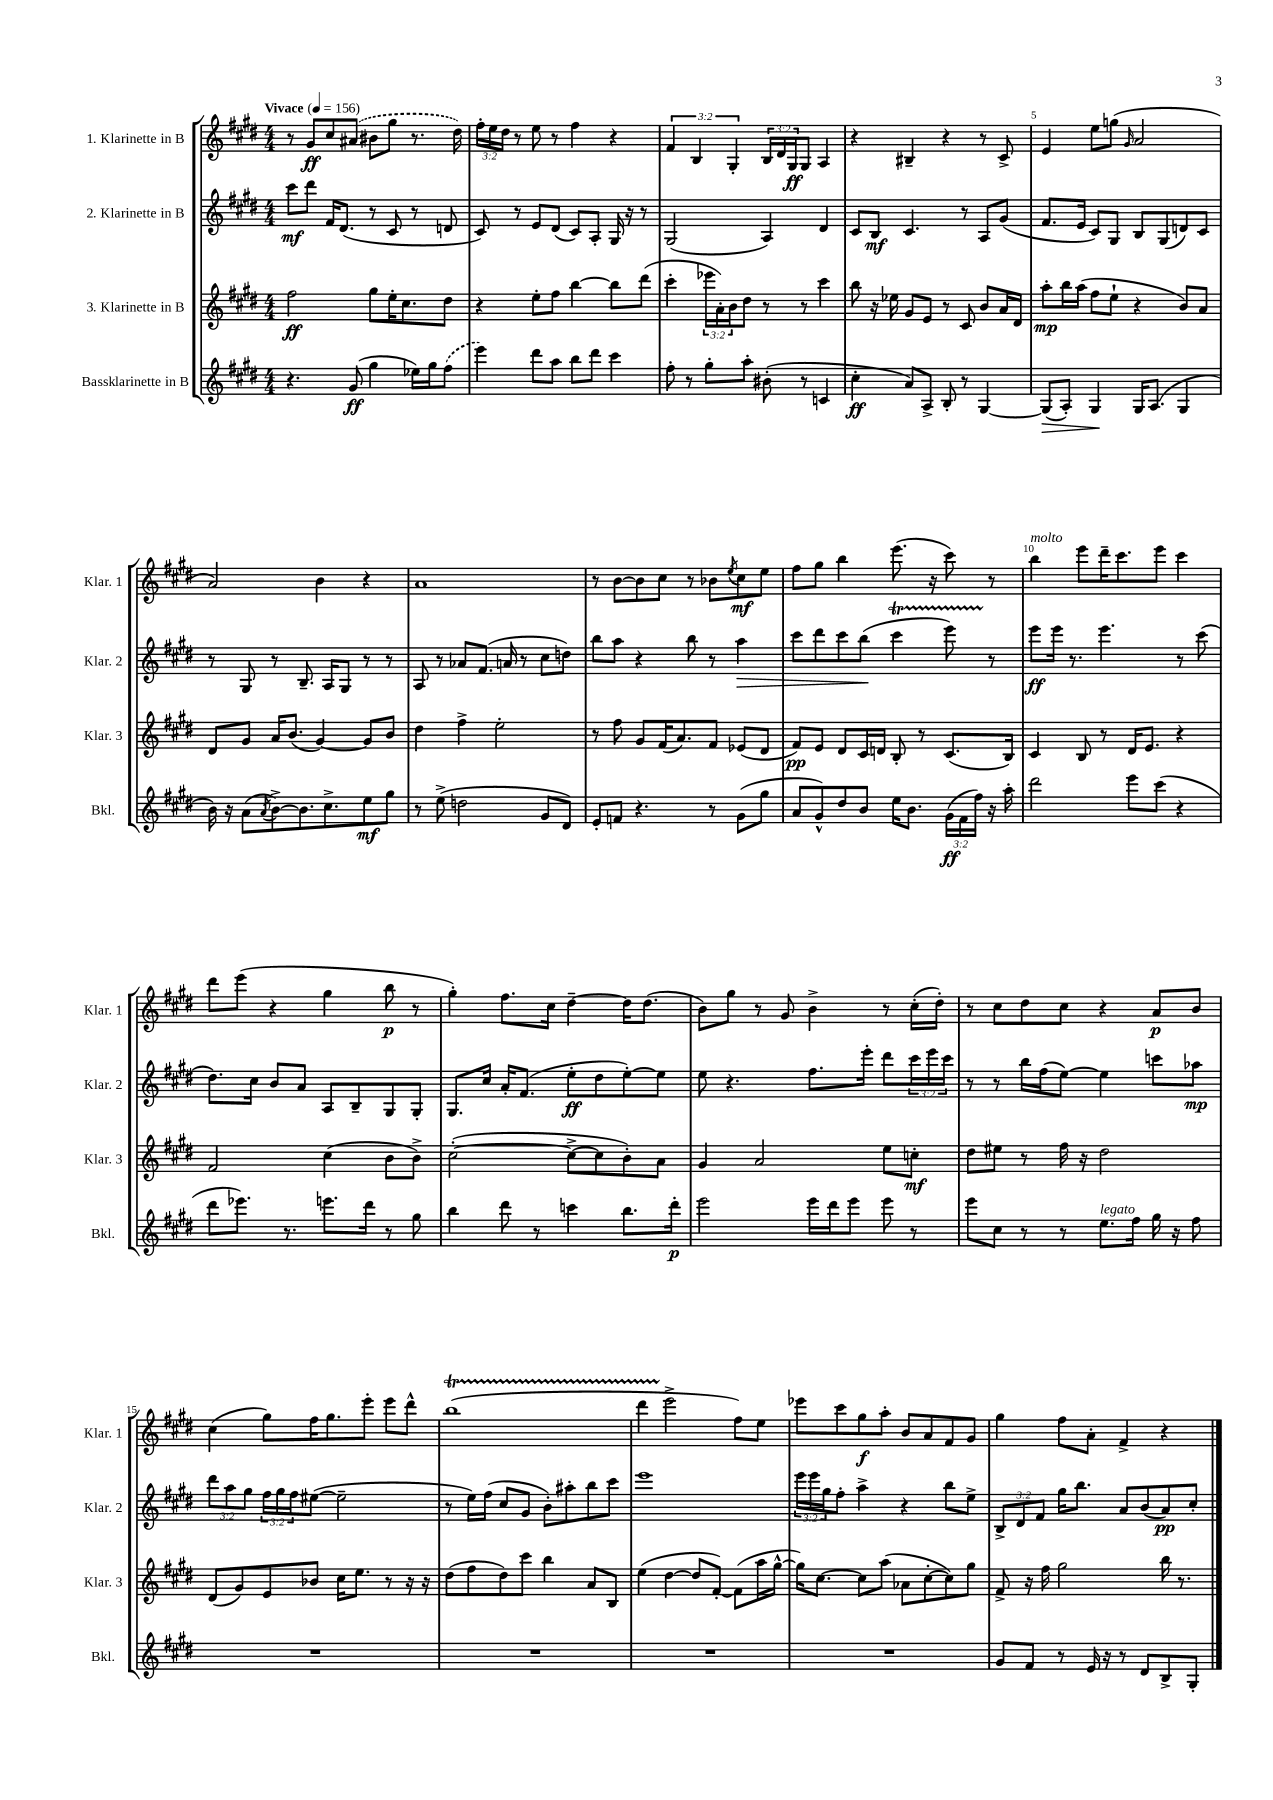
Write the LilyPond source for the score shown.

<<
\new StaffGroup <<
\new Staff = "s0" \with { instrumentName = "1. Klarinette in B" shortInstrumentName = "Klar. 1" } {
    \clef treble \key e \major \numericTimeSignature \time 4/4 \override Staff.TupletNumber.text = #tuplet-number::calc-fraction-text \tempo "Vivace" 4 = 156
    r8 gis'8\ff cis''8 \once \slurDashed ais'8( bis'8 gis''8 r8. dis''16) |
    \tuplet 3/2 { fis''16-. e''16 dis''16 } r8 e''8 r8 fis''4 r4 |
    \tuplet 3/2 { fis'4 b4 gis4-. } \tuplet 3/2 { b16 dis'16 gis16\ff } gis8 a4 |
    r4 bis4-- r4 r8 cis'8-> |
    e'4 e''8 g''8( \grace { gis'16 } a'2 |
    a'2) b'4 r4 |
    a'1 |
    r8 b'8~ b'8 cis''8 r8 bes'8 \acciaccatura { e''8 } cis''8\mf e''8 |
    fis''8 gis''8 b''4 e'''8.( r16 cis'''8) r8 |
    b''4^\markup { \italic "molto" } e'''8 dis'''16-- cis'''8. e'''8 cis'''4 |
    dis'''8 e'''8( r4 gis''4 b''8\p r8 |
    gis''4-.) fis''8. cis''16 dis''4~-- dis''16 dis''8.( |
    b'8) gis''8 r8 gis'8 b'4-> r8 cis''16-.( dis''16-.) |
    r8 cis''8 dis''8 cis''8 r4 a'8\p b'8 |
    cis''4( gis''8) fis''16 gis''8. e'''8-. e'''8 dis'''8-^ |
    b''1\startTrillSpan( |
    dis'''4 e'''2->\stopTrillSpan fis''8) e''8 |
    ees'''8 cis'''8 gis''8\f a''8-. b'8 a'8 fis'8 gis'8 |
    gis''4 fis''8 a'8-. fis'4-> r4 \bar "|." |
}
\new Staff = "s1" \with { instrumentName = "2. Klarinette in B" shortInstrumentName = "Klar. 2" } {
    \clef treble \key e \major \numericTimeSignature \time 4/4 \override Staff.TupletNumber.text = #tuplet-number::calc-fraction-text
    cis'''8\mf dis'''8 fis'16 dis'8.( r8 cis'8 r8 d'8 |
    cis'8) r8 e'8 dis'8( cis'8) a8-. gis16 r16 r8 |
    gis2( a4) dis'4 |
    cis'8 b8\mf cis'4. r8 a8 gis'8( |
    fis'8. e'16 cis'8) gis8 b8 gis8( d'8) cis'8 |
    r8 gis8 r8 b8.-- a16 gis8 r8 r8 |
    a8 r8 aes'8 fis'8.( a'16 r8 cis''8 d''8) |
    b''8 a''8 r4 b''8 r8 a''4\> |
    cis'''8 dis'''8 cis'''8 b''8\!( cis'''4\startTrillSpan e'''8) r8\stopTrillSpan |
    e'''8\ff e'''16 r8. e'''4. r8 cis'''8( |
    dis''8.) cis''16 b'8 a'8 a8 b8-- gis8 gis8-. |
    gis8. cis''16 a'16-. fis'8.( e''8-.\ff dis''8 e''8~-.) e''8 |
    e''8 r4. fis''8. e'''16-. dis'''8 \tuplet 3/2 { cis'''16 e'''16 cis'''16 } |
    r8 r8 b''16 fis''16( e''8~) e''4 c'''8 aes''8\mp |
    \tuplet 3/2 { dis'''8 a''8 gis''8 } \tuplet 3/2 { fis''16 gis''16 fis''16 } eis''8~( eis''2-- |
    r8 e''16) fis''16( cis''8 gis'8 b'8-.) ais''8-. b''8 cis'''8 |
    e'''1 |
    \tuplet 3/2 { e'''16 e'''16 gis''16 } fis''8-. a''4-> r4 b''8 e''8-> |
    \tuplet 3/2 { b8-> dis'8 fis'8 } gis''16 b''8. a'8 b'8( a'8\pp) cis''8-. \bar "|." |
}
\new Staff = "s2" \with { instrumentName = "3. Klarinette in B" shortInstrumentName = "Klar. 3" } {
    \clef treble \key e \major \numericTimeSignature \time 4/4 \override Staff.TupletNumber.text = #tuplet-number::calc-fraction-text
    fis''2\ff gis''8 e''16-. cis''8. dis''8 |
    r4 e''8-. fis''8 b''4~ b''8 dis'''8( |
    cis'''4-. \tuplet 3/2 { ees'''16 a'16-.) b'16 } dis''8 r8 r8 cis'''4 |
    b''8 r16 ees''16 gis'8 e'8 r8 cis'8 b'8 a'16 dis'16 |
    a''8-.\mp b''16 a''16( fis''8 e''8-! r4 b'8) a'8 |
    dis'8 gis'8 a'16 b'8.( gis'4~) gis'8 b'8 |
    dis''4 fis''4-> e''2-. |
    r8 fis''8 gis'8 fis'16( a'8.) fis'8 ees'8( dis'8 |
    fis'8\pp) e'8 dis'8 cis'16 d'16 b8-. r8 cis'8.( b16) |
    cis'4 b8 r8 dis'16 e'8. r4 |
    fis'2 cis''4( b'8 b'8->) |
    cis''2~-.( cis''8~-> cis''8 b'8-.) a'8 |
    gis'4 a'2 e''8 c''8-.\mf |
    dis''8 eis''8 r8 fis''16 r16 dis''2 |
    dis'8( gis'8) e'8 bes'8 cis''16 e''8. r8 r16 r16 |
    dis''8( fis''8 dis''8) cis'''8 b''4 a'8 b8 |
    e''4( dis''4~ dis''8 fis'8~-.) fis'8( a''16 gis''16~-^ |
    gis''16) cis''8.~ cis''8 a''8( aes'8 cis''8~-. cis''8) gis''8 |
    fis'8-> r16 fis''16 gis''2 b''16 r8. \bar "|." |
}
\new Staff = "s3" \with { instrumentName = "Bassklarinette in B" shortInstrumentName = "Bkl." } {
    \clef treble \key e \major \numericTimeSignature \time 4/4 \override Staff.TupletNumber.text = #tuplet-number::calc-fraction-text
    r4. gis'8\ff( gis''4 ees''16) gis''16 \once \slurDashed fis''8( |
    e'''4) dis'''8 a''8 b''8 dis'''8 cis'''4 |
    fis''8-. r8 gis''8-. a''8-. bis'8-.( r8 c'4 |
    cis''4-.\ff a'8) a8-> b8-. r8 gis4~ |
    gis8\>( a8-.) gis4\! gis16 a8.( gis4 |
    b'16) r16 a'8( \acciaccatura { a'8 } b'8~->) b'8. cis''8.-> e''8\mf gis''8 |
    r8 e''8->( d''2 gis'8 dis'8) |
    e'8-. f'8 r4. r8 gis'8( gis''8 |
    a'8 gis'8-^) dis''8 b'8 e''16 b'8. \tuplet 3/2 { gis'16\ff( fis'16 fis''16) } r16 a''16-. |
    dis'''2 e'''8 cis'''8( r4 |
    dis'''8 ees'''8.) r8. e'''8. dis'''16 r8 gis''8 |
    b''4 dis'''8 r8 c'''4 b''8. dis'''16-.\p |
    e'''2 e'''16 dis'''16 e'''8 e'''8 r8 |
    e'''8 cis''8 r8 r8 e''8.^\markup { \italic "legato" } fis''16 gis''16 r16 fis''8 |
    R1 |
    R1 |
    R1 |
    R1 |
    gis'8 fis'8 r8 e'16 r16 r8 dis'8 b8-> gis8-. \bar "|." |
}
>>
>>
\layout { \context { \Score \override BarNumber.break-visibility = ##(#f #t #t) barNumberVisibility = #(every-nth-bar-number-visible 5) } }
